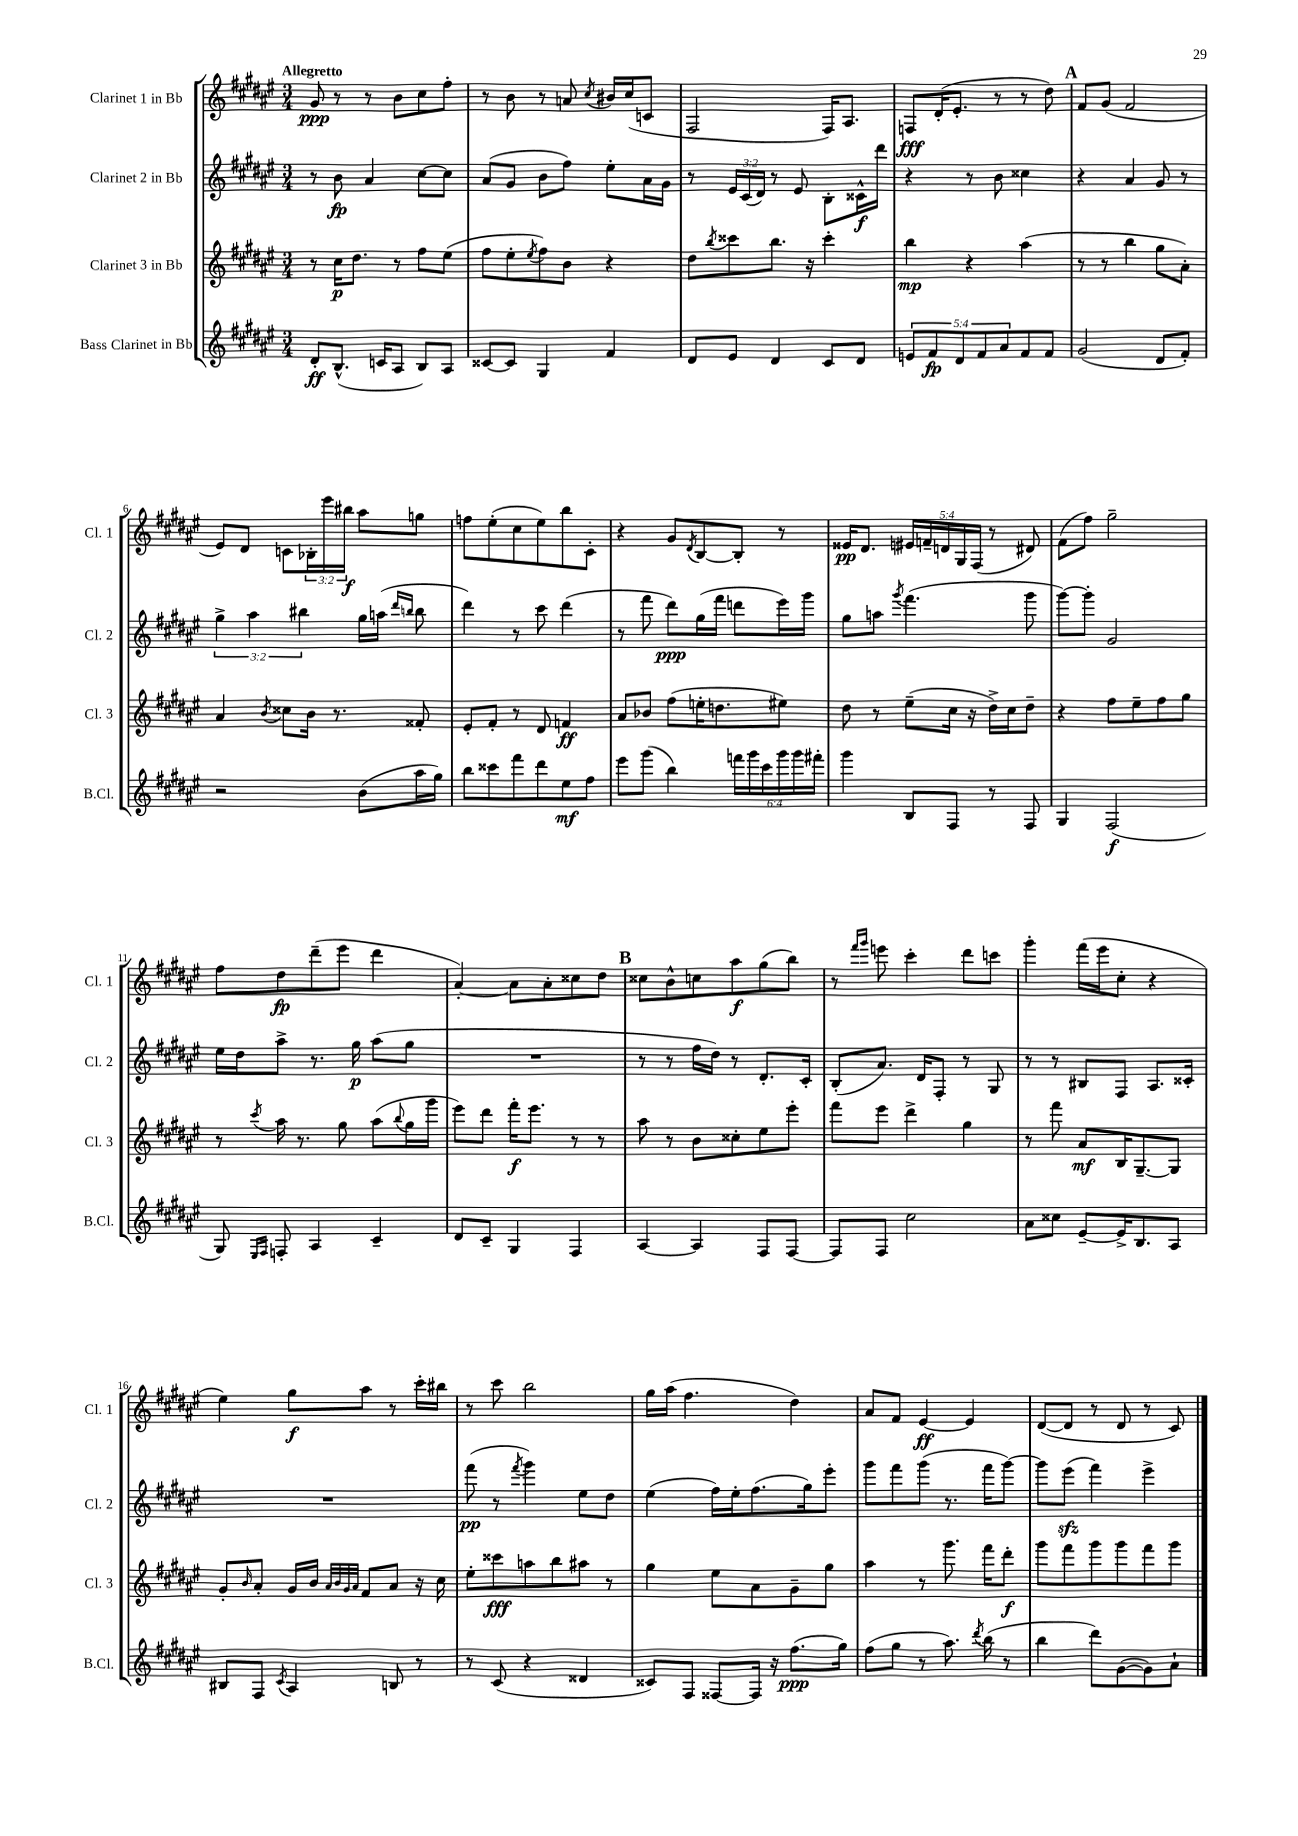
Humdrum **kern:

**kern	**kern	**kern	**kern
*staff4	*staff3	*staff2	*staff1
*clefG2	*clefG2	*clefG2	*clefG2
*k[f#c#g#d#a#e#]	*k[f#c#g#d#a#e#]	*k[f#c#g#d#a#e#]	*k[f#c#g#d#a#e#]
*M3/4	*M3/4	*M3/4	*M3/4
8d#'	8r	8r	8g#
(8.B^^	16cc#	8b	8r
.	8.dd#	.	.
.	.	4a#	8r
16c	.	.	.
8A#	8r	.	8b
8B)	8ff#	[8cc#	8cc#
8A#	(8ee#	8cc#]	8ff#'
=	=	=	=
[8c##	8ff#	(8a#	8r
8c##]	8ee#'	8g#	8b
.	8qee#	.	.
4G#	8ff#)	8b	8r
.	8b	8ff#)	8a
.	.	.	8qcc#
4f#	4r	8ee#'	16b#
.	.	.	(16cc#
.	.	16a#	8c
.	.	16g#	.
=	=	=	=
8d#	8dd#	8r	2F#
.	8qbb	.	.
8e#	8ccc##	24e#	.
.	.	(24c#	.
.	.	24d#)	.
4d#	8.bb	8r	.
.	.	8e#	.
.	16r	.	.
8c#	4ccc##'	8B'	16F#)
.	.	.	8.A#
8d#	.	16c##^^	.
.	.	16ddd#	.
=	=	=	=
10e	4bb	4r	8F
10f#	.	.	.
.	.	.	(16d#'
.	.	.	8.e#'
10d#	.	.	.
.	4r	8r	.
10f#	.	.	.
.	.	8b	8r
10a#	.	.	.
8f#	(4aa#	4cc##	8r
8f#	.	.	8dd#)
=	=	=	=
(2g#	8r	4r	8f#
.	8r	.	(8g#
.	4bb	4a#	2f#
8d#	8gg#	8g#	.
8f#')	8a#')	8r	.
=	=	=	=
2r	4a#	6gg#^	8e#)
.	.	.	8d#
.	.	6aa#	.
.	8qb	.	.
.	8cc##	.	8c
.	.	6bb#	.
.	16b	.	24B-'
.	.	.	24eee#
.	8.r	.	.
.	.	.	24bb#
(8b	.	16gg#	8aa#
.	.	(16aa	.
.	.	16qqddd#	.
.	.	16qqbb	.
16aa#	8f##'	8bb	8gg
16gg#)	.	.	.
=	=	=	=
8bb	8e#'	4ddd#)	8ff
8ccc##	8f#'	.	(8ee#'
8fff#	8r	8r	8cc#
8ddd#	8d#	8ccc#	8ee#)
8ee#	4f	(4ddd#	8bb
8ff#	.	.	8c#'
=	=	=	=
8eee#	8a#	8r	4r
(8ggg#	8b-	8fff#	.
4bb)	(8ff#	8ddd#)	8g#
.	.	.	8qd#
.	16ee'	(16gg#	[8B
.	8.dd	16fff#	.
24fff	.	8ddd	8B']
24ggg#	.	.	.
24ccc#	.	.	.
24ggg#	8ee#)	16eee#)	8r
24ggg#	.	.	.
.	.	16ggg#	.
24fff#'	.	.	.
=	=	=	=
4ggg#	8dd#	8gg#	16e##
.	.	.	8.d#
.	8r	8aa	.
.	.	8qggg#	.
8B	(8ee#~	(4.fff#	20e#
.	.	.	20f~
.	.	.	20d
8F#	16cc#	.	.
.	.	.	20G#
.	16r	.	.
.	.	.	(20F#
8r	16dd#^)	.	8r
.	16cc#	.	.
8F#	8dd#~	8ggg#	8d#)
=	=	=	=
4G#	4r	[8ggg#)	(8f#
.	.	8ggg#']	8ff#)
(2F#	8ff#	2g#	2gg#~
.	8ee#~	.	.
.	8ff#	.	.
.	8gg#	.	.
=	=	=	=
8G#)	8r	16ee#	8ff#
.	.	16dd#	.
16qqE#	.	.	.
16qqF#	8qccc#	.	.
8F'	16aa#	8aa#^	8dd#
.	8.r	.	.
4A#	.	8.r	(8ddd#~
.	8gg#	.	8eee#
.	.	16gg#	.
4c#~	(8aa#	(8aa#	4ddd#
.	8qqbb	.	.
.	16gg#	8gg#	.
.	16ggg#	.	.
=	=	=	=
8d#	8eee#)	2.r	[4a#')
8c#~	8ddd#	.	.
4G#	16fff#'	.	8a#]
.	8.eee#	.	.
.	.	.	8a#'
4F#	8r	.	8cc##
.	8r	.	8dd#
=	=	=	=
[4A#	8aa#	8r	8cc##
.	8r	8r	8b^^
4A#]	8b	16ff#	8cc
.	.	16dd#)	.
.	8cc##'	8r	8aa#
8F#	8ee#	8.d#'	(8gg#
[8F#	8eee#'	.	8bb)
.	.	16c#'	.
=	=	=	=
8F#]	8fff#	(8B'	8r
.	.	.	16qqfff#
.	.	.	16qqggg#
8F#	8eee#	8.a#)	8eee
2cc#	4ddd#^	.	4ccc#'
.	.	16d#	.
.	.	8F#'	.
.	4gg#	8r	8ddd#
.	.	8G#	8ccc
=	=	=	=
8a#	8r	8r	4ggg#'
8cc##	8fff#	8r	.
[8e#~	8a#	8B#	(16fff#
.	.	.	16eee#
16e#^]	16B	8F#	8cc#'
8.B	[8.G#~	.	.
.	.	8.A#	4r
8A#	8G#]	.	.
.	.	16c##'	.
=	=	=	=
8B#	8g#'	2.r	4ee#)
.	16qqb	.	.
8F#	8a#'	.	.
8qc#	.	.	.
4A#	16g#	.	8gg#
.	16b	.	.
.	32qqa#	.	.
.	32qqb	.	.
.	32qqg#	.	.
.	32qqa#	.	.
.	8f#	.	8aa#
8B	8a#	.	8r
8r	16r	.	16ccc#'
.	16cc#	.	16bb#
=	=	=	=
8r	8ee#'	(8fff#	8r
(8c#	8ccc##	8r	8ccc#
.	.	8qfff#	.
4r	8aa	4ggg#)	2bb
.	8bb	.	.
4d##	8aa#	8ee#	.
.	8r	8dd#	.
=	=	=	=
8c##)	4gg#	(4ee#	16gg#
.	.	.	(16aa#
8F#	.	.	4.ff#
[8F##	8ee#	16ff#)	.
.	.	16ee#'	.
16F##]	8a#	(8.ff#	.
16r	.	.	.
(8.ff#	8g#~	.	4dd#)
.	.	16gg#)	.
.	8gg#	8eee#'	.
16gg#)	.	.	.
=	=	=	=
(8ff#	4aa#	8ggg#	8a#
8gg#	.	8fff#	8f#
8r	8r	(8ggg#	[4e#
8.aa#)	8.ggg#	8.r	.
.	.	.	4e#]
8qddd#	.	.	.
(16bb	16fff#	16fff#	.
8r	8ddd#'	[8ggg#)	.
=	=	=	=
4bb	8ggg#	8ggg#]	([8d#
.	8fff#	(8eee#	8d#]
8ddd#)	8ggg#	4fff#)	8r
([8g#	8ggg#	.	8d#
8g#])	8fff#	4eee#^	8r
8a#`	8ggg#	.	8c#)
==	==	==	==
*-	*-	*-	*-
